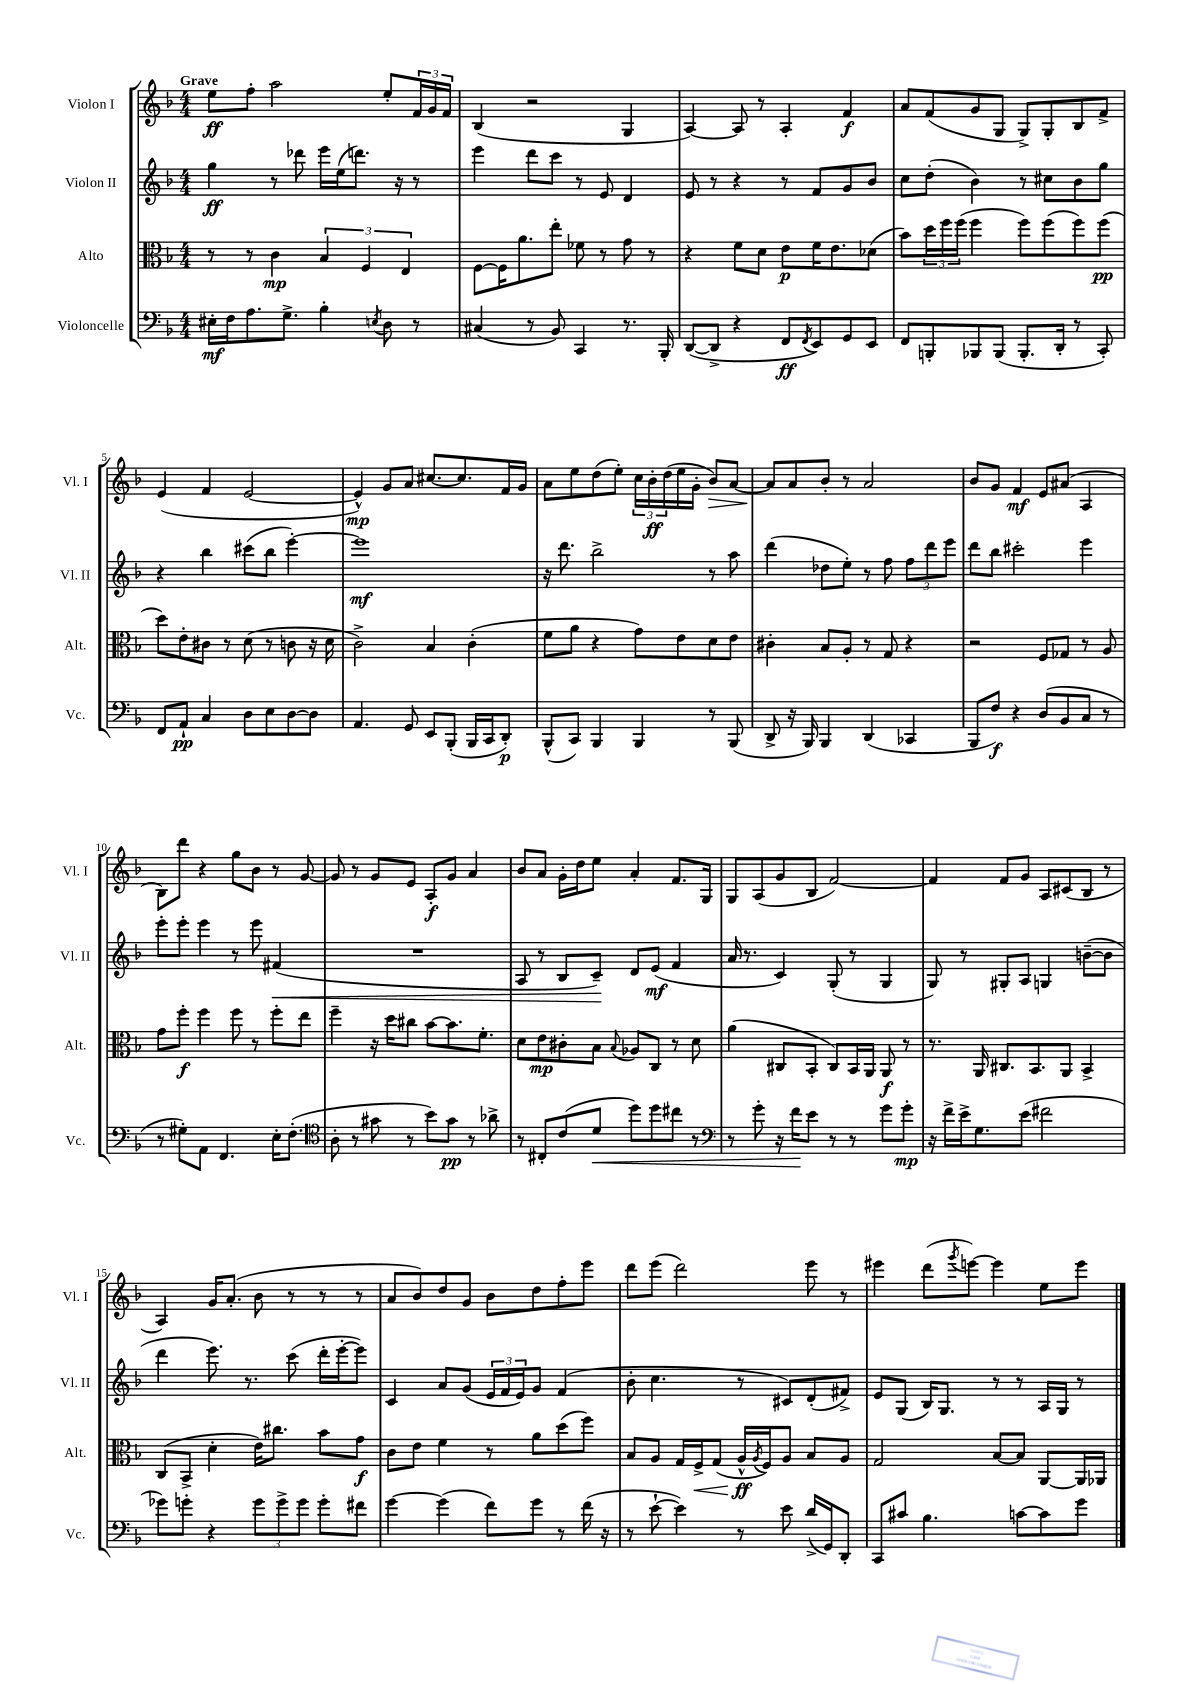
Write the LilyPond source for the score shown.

<<
\new StaffGroup <<
\new Staff = "s0" \with { instrumentName = "Violon I" shortInstrumentName = "Vl. I" } {
    \clef treble \key f \major \numericTimeSignature \time 4/4 \tempo "Grave"
    e''8\ff f''8-. a''2 e''8-. \tuplet 3/2 { f'16 g'16 f'16 } |
    bes4( r2 g4 |
    a4~) a8 r8 a4-. f'4\f |
    a'8 f'8( g'8 g8 g8->) g8-. bes8 f'8-> |
    e'4( f'4 e'2~ |
    e'4-^\mp) g'8 a'8 cis''8.~ cis''8. f'16 g'16 |
    a'8 e''8 d''8( e''8-.) \tuplet 3/2 { c''16 bes'16-.\ff d''16( } e''16 g'16-. bes'8\>) a'8~ |
    a'8\! a'8 bes'8-. r8 a'2 |
    bes'8 g'8 f'4\mf e'8 ais'8( a4 |
    bes8) d'''8 r4 g''8 bes'8 r8 g'8~ |
    g'8 r8 g'8 e'8 a8-.\f g'8 a'4 |
    bes'8 a'8 g'16-. d''16 e''8 a'4-. f'8. g16 |
    g8 a8( g'8 bes8 f'2~) |
    f'4 f'8 g'8 a8 cis'8( bes8 r8 |
    a4) g'16 a'8.-.( bes'8 r8 r8 r8 |
    a'8 bes'8) d''8 g'8 bes'8 d''8 f''8-. e'''8 |
    d'''8 e'''8( d'''2) e'''8 r8 |
    eis'''4 d'''8( \acciaccatura { g'''8 } e'''8~) e'''4 e''8 e'''8 \bar "|." |
}
\new Staff = "s1" \with { instrumentName = "Violon II" shortInstrumentName = "Vl. II" } {
    \clef treble \key f \major \numericTimeSignature \time 4/4
    g''4\ff r8 des'''8 e'''16 e''16( d'''8.) r16 r8 |
    e'''4 d'''8 c'''8 r8 e'8 d'4 |
    e'8 r8 r4 r8 f'8 g'8 bes'8 |
    c''8 d''8-.( bes'4) r8 cis''8 bes'8 g''8 |
    r4 bes''4 cis'''8( bes''8 e'''4~-.) |
    e'''1\mf |
    r16 d'''8. bes''2-> r8 a''8 |
    d'''4( des''8 e''8-.) r8 f''8 \tuplet 3/2 { f''8 d'''8 e'''8 } |
    d'''8 bes''8 cis'''2-. e'''4 |
    e'''8-. e'''8-. e'''4 r8 e'''8 fis'4\<( |
    R1 |
    a8 r8 bes8 c'8--\!) d'8 e'8\mf( f'4 |
    a'16 r8. c'4) g8-.( r8 g4 |
    g8) r8 gis8-. a8 g4 b'8~--( b'8 |
    d'''4 e'''8.) r8. c'''8( d'''16-. e'''16~-. e'''8) |
    c'4 a'8 g'8( \tuplet 3/2 { e'16 f'16 e'16) } g'8 f'4( |
    bes'8-. c''4. r8 cis'8) d'8-.( fis'8->) |
    e'8 g8( bes16) g8. r8 r8 a16 g16 r8 \bar "|." |
}
\new Staff = "s2" \with { instrumentName = "Alto" shortInstrumentName = "Alt." } {
    \clef alto \key f \major \numericTimeSignature \time 4/4
    r8 r8 c'4\mp \tuplet 3/2 { bes4 f4 e4 } |
    f8~ f16 a'8. e''8-. fes'8 r8 g'8 r8 |
    r4 f'8 d'8 e'8\p f'16 e'8. des'8( |
    bes'8) \tuplet 3/2 { d''16 f''16 f''16( } f''4 f''8) f''8( f''8) f''8\pp( |
    d''8) e'8-. cis'8 r8 d'8( r8 c'8 r16 d'16 |
    c'2->) bes4 c'4-.( |
    f'8 a'8 r4 g'8) e'8 d'8 e'8 |
    cis'4-. bes8 a8-. r8 g8 r4 |
    r2 f8 ges8 r8 a8 |
    g'8 f''8-.\f f''4 f''8 r8 f''8-. e''8 |
    f''4-- r16 d''16 cis''8 bes'8~ bes'8. f'8.-. |
    d'8 e'8\mp cis'8-. bes8 \appoggiatura { bes8 } aes8 c8 r8 d'8 |
    a'4( cis8 bes,8-. cis8) bes,16 a,16 a,8\f r8 |
    r8. a,16 cis8. bes,8. a,8 bes,4-> |
    c8( bes,8-> d'4-. e'16) cis''8. bes'8 g'8\f |
    c'8 e'8 f'4 r8 a'8 d''8( f''8) |
    bes8 a8 g16 f16->\< g8( a16-^\ff\! \acciaccatura { a8 } f16) a8 bes8 a8 |
    g2 bes8~ bes8 a,8~ a,16 aes,16 \bar "|." |
}
\new Staff = "s3" \with { instrumentName = "Violoncelle" shortInstrumentName = "Vc." } {
    \clef bass \key f \major \numericTimeSignature \time 4/4
    eis16-.\mf f16 a8. g8.-> bes4-. \acciaccatura { e8 } d8 r8 |
    cis4( r8 bes,8) c,4 r8. bes,,16-. |
    d,8~( d,8-> r4 f,8\ff \acciaccatura { f,8 } e,8) g,8 e,8 |
    f,8 b,,8-. bes,,8 bes,,8( bes,,8.-. d,16-. r8 c,8-.) |
    f,8 a,8-!\pp c4 d8 e8 d8~ d8 |
    a,4. g,8 e,8 bes,,8-.( bes,,16 c,16 d,8-.\p) |
    bes,,8-^( c,8) bes,,4 bes,,4 r8 bes,,8( |
    d,8-> r16 bes,,16) bes,,4 d,4( ces,4 |
    bes,,8 f8\f) r4 d8( bes,8 c8 r8 |
    r8 gis8-.) a,8 f,4. e16-. f8.-.( |
    \clef tenor a8-. r8 gis'8 r8 bes'8) gis'8\pp r8 aes'8-> |
    r8 cis8-. c'8( d'8\< d''8) d''8 cis''8 r8 |
    \clef bass r8 g'8-. r16 f'16\! e'8 r8 r8 g'8 g'8-.\mp |
    r16 f'16-> e'16-> g8. e'8( fis'2 |
    ges'8) g'8-. r4 \tuplet 3/2 { g'8 g'8-> g'8 } g'8-. fis'8 |
    g'4~ g'4( f'8) g'8 r8 f'16( r16 |
    r8 e'8~-! e'4) r8 e'8 d'16->( g,16) d,8-. |
    c,8 cis'8 bes4. c'8~ c'8 g'8 \bar "|." |
}
>>
>>
